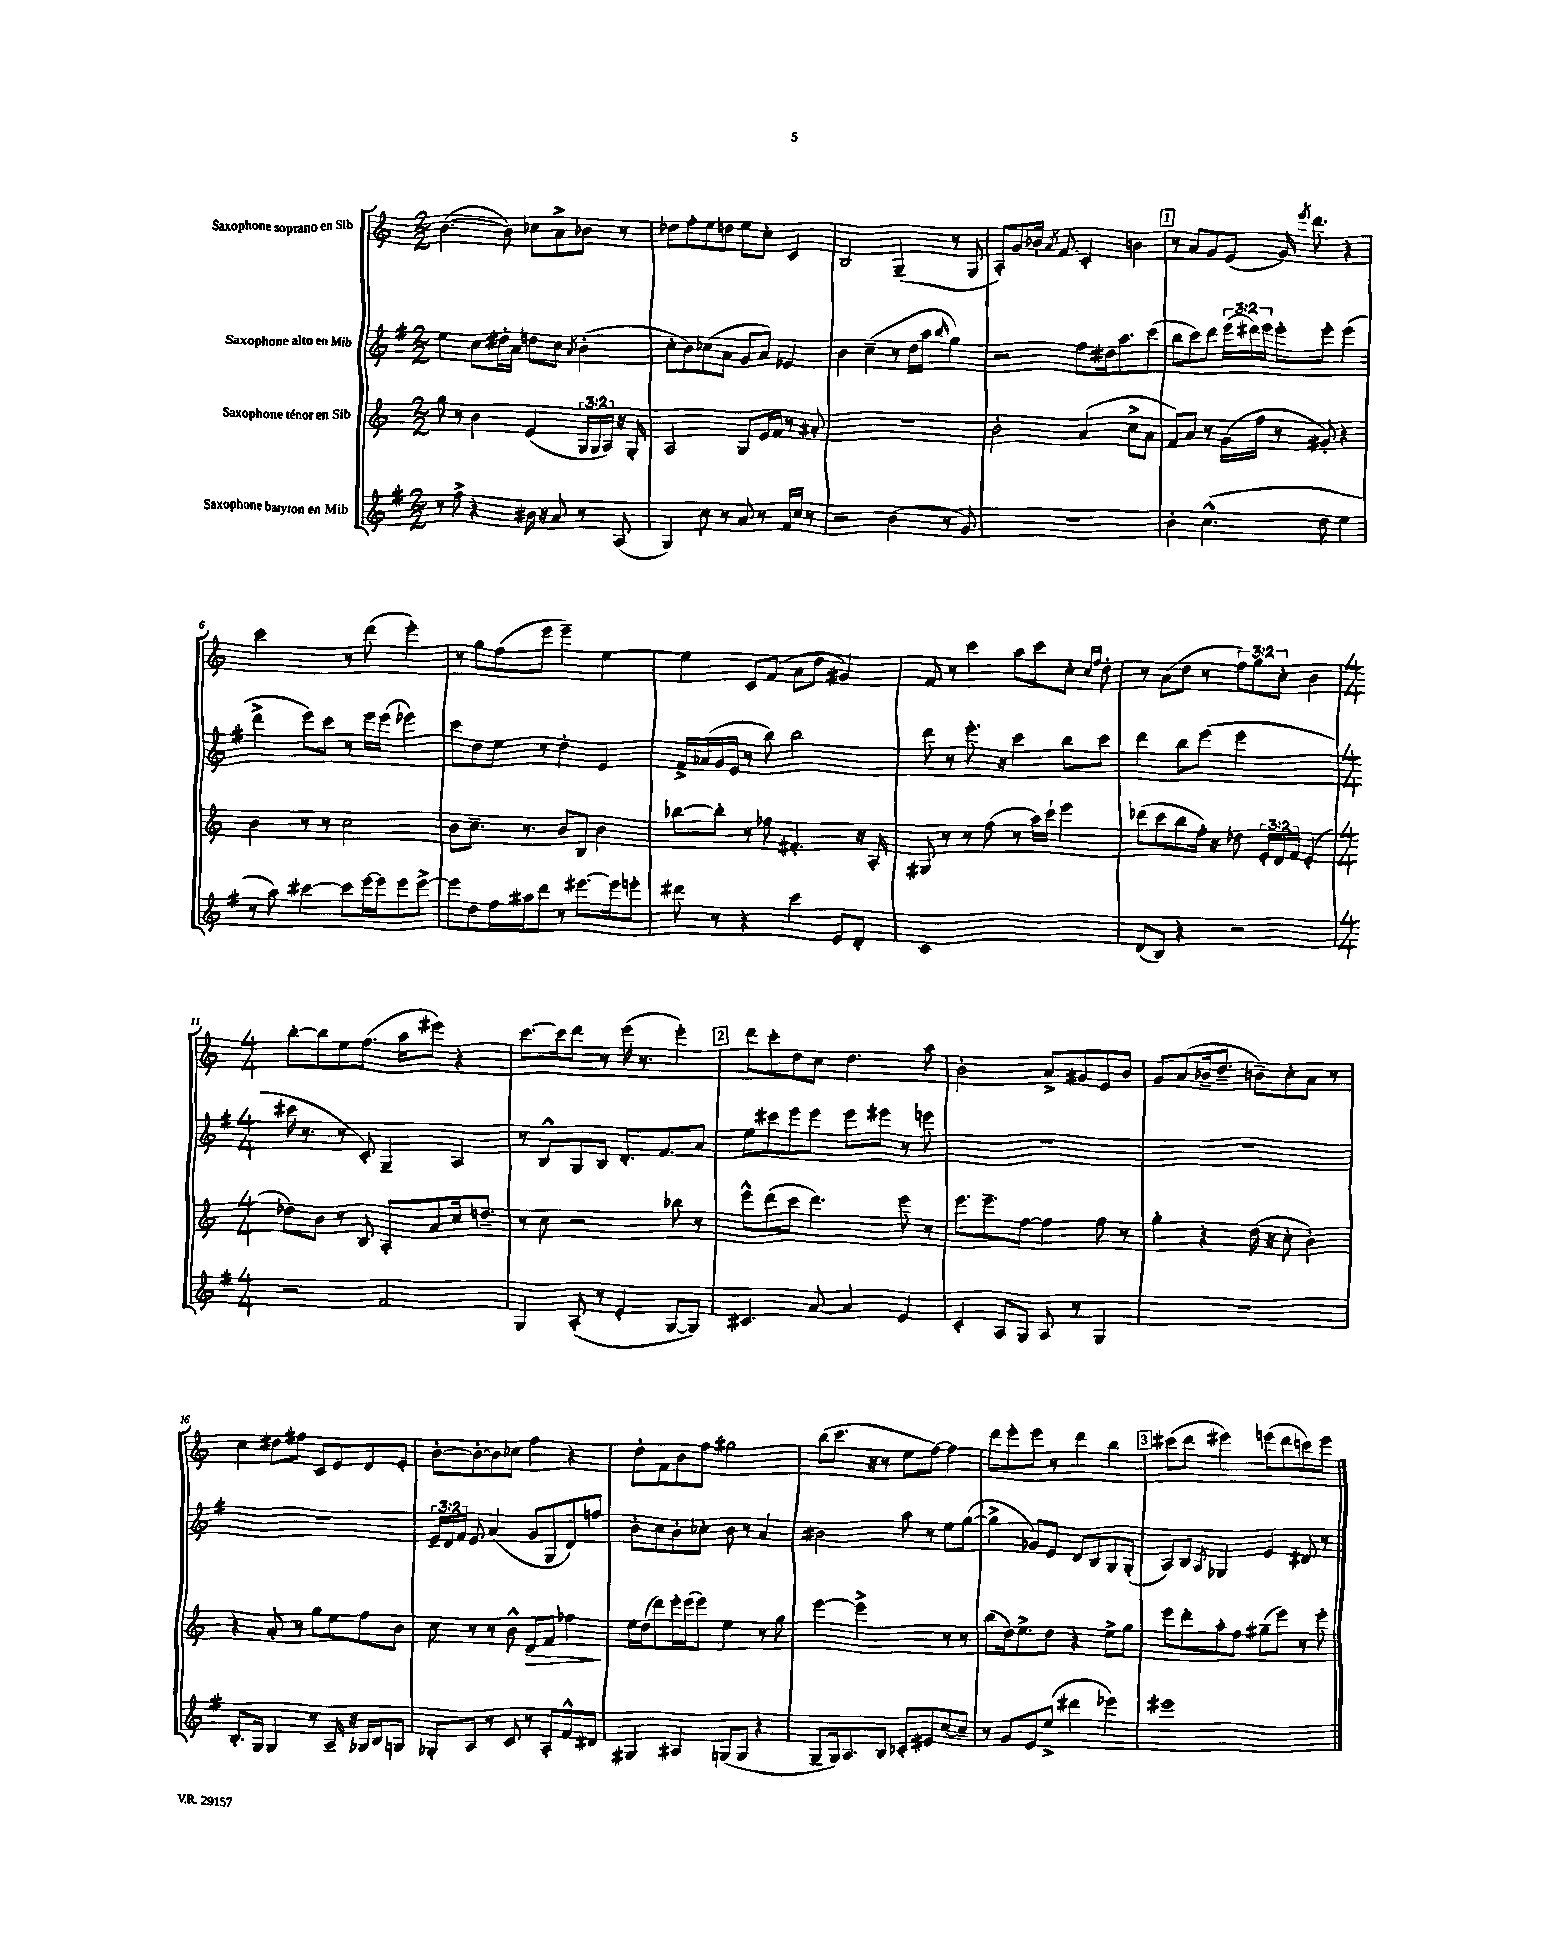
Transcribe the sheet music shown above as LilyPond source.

<<
\new StaffGroup <<
\new Staff = "s0" \with { instrumentName = "Saxophone soprano en Sib" } {
    \clef treble \key c \major \numericTimeSignature \time 2/2 \override Staff.TupletNumber.text = #tuplet-number::calc-fraction-text
    \autoBeamOff b'4.~( b'8) ces''8[ a'8-> bes'8] r8 |
    des''8[ f''8-. e''8 d''8] e''8[ c''8]-. c'4 |
    b2 g4--( r8 g8 |
    a8[-.) g'8 bes'16]-. \acciaccatura { a'8 } f'8. c'4-. b'4 |
    \mark \markup { \box "1" } r8 a'8[ g'8 e'8]( g'16) \acciaccatura { e'''8 } d'''8. r4 |
    c'''2 r8 d'''8( e'''4-.) |
    r8 g''8[ f''8( e'''8] e'''4--) e''4~ |
    e''4 c'8[ f'8]( a'8[ d''8] gis'4) |
    f'8 r8 c'''4 a''8[ c'''8 c''8]-. \grace { c''16[ f''16] } d''8-. |
    r8 a'8[( d''8] r8 \tuplet 3/2 { f''8[) g''8 c''8]-. } b'4 |
    \numericTimeSignature \time 4/4 b''8[~-. b''8 e''8 f''8.]( a''16[ eis'''8]) r4 |
    c'''8.[~ c'''16 d'''8] r8 e'''16( r8. e'''4-.) |
    \mark \markup { \box "2" } d'''8[ c'''8-. d''8 c''8] d''4. a''8 |
    b'2-. a'8[-> gis'8 e'8 b'8] |
    g'8[ a'8( bes'16-- d''8.]-- b'8[--) c''8-. a'8] r8 |
    c''4 dis''8[ fis''8] c'8[ e'8 d'8 e'8]-. |
    b'8[~-. b'8~-. b'8 ces''8] f''4 r4 |
    d''8[-. f'8 b'8 f''8] gis''2 |
    b''8[( c'''8.] r16 r8 e''8[ f''8]~) f''4 |
    d'''8[ e'''8-. e'''8] r8 d'''4 b''4 |
    \mark \markup { \box "3" } cis'''8[( d'''8] eis'''4) e'''8[( d'''8 c'''8) e'''8] \bar "|." |
}
\new Staff = "s1" \with { instrumentName = "Saxophone alto en Mib" } {
    \clef treble \key g \major \numericTimeSignature \time 2/2 \override Staff.TupletNumber.text = #tuplet-number::calc-fraction-text
    \autoBeamOff e''4 c''8[ dis''16-. a'16] d''8[ c''8] \acciaccatura { a'8 } b'4-.( |
    c''8[-. b'8) ces''8( a'8] g'8[ a'8]) ees'4 |
    b'4 c''4--( r8 d''16[ a''16] \grace { b''16 } g''4) |
    r2 fis''8[ dis''16 a''8. c'''8]( |
    \mark \markup { \box "1" } b''8[ c'''8) d'''8] \tuplet 3/2 { e'''16[( dis'''16) e'''16] } e'''8[-. e'''8]-. e'''4( |
    d'''4-> e'''8[) c'''8] r8 e'''16[ e'''16]( ees'''4) |
    c'''8[ d''8 e''8] r8 d''4-. e'4 |
    fis'16[-> aes'16( g'16 e'16] r8 b''8) b''2 |
    d'''8 r8 e'''8.-. r16 c'''4 b''8[ c'''8] |
    d'''4 b''8[ e'''8]( e'''2 |
    \numericTimeSignature \time 4/4 cis'''16 r8. r8 c'8-.) g4-- a4 |
    r8 b8[-^ g8 b8] d'8.[-. fis'8. a'8] |
    \mark \markup { \box "2" } e''8[ cis'''8 e'''8 e'''8] e'''8[ eis'''8] r8 e'''8 |
    R1 |
    R1 |
    R1 |
    \tuplet 3/2 { e'16[-- d'16 fis'16] } e'8 a'4( g'8[ g8 d'8) f''8] |
    b'8[-. c''8 b'8-. ces''8]-. b'8 r8 a'4 |
    bis'2 a''8 r8 e''8[ g''8]~( |
    g''4-> ges'8[) e'8] d'8[ b8 g8 g8]-.( |
    \mark \markup { \box "3" } a8[) b8] \acciaccatura { a8 } ges4 e'4 dis'8 r8 \bar "|." |
}
\new Staff = "s2" \with { instrumentName = "Saxophone ténor en Sib" } {
    \clef treble \key c \major \numericTimeSignature \time 2/2 \override Staff.TupletNumber.text = #tuplet-number::calc-fraction-text
    \autoBeamOff g''8 r8 b'4 e'4( \tuplet 3/2 { g16[ g16 a16]) } r16 g16-. |
    a2 g8[ e'16 f'16] r8 ais'8-. |
    R1 |
    b'2-. a'4( c''8[-> a'8] |
    \mark \markup { \box "1" } f'8[) a'8] r8 g'16[( f''16] r8 gis'8-.) r4 |
    b'4 r8 r8 c''2 |
    b'8[ c''8.]-- r8. b'8[ b8] b'4 |
    bes''8[~ bes''8]-. r8 fes''8 fis'4.-. r16 a16-. |
    gis8 r8 r8 f''8( r8 a''16[) c'''16]-! e'''4 |
    des'''8[( c'''8 b''8 f''16]-.) r16 des''8 \tuplet 3/2 { e'16[-. d'16 f'16] } e'4-.( |
    \numericTimeSignature \time 4/4 des''8[) b'8] r8 b8 a8[-. a'8 c''16 d''8.]-- |
    r8 c''8 r2 bes''8 r8 |
    \mark \markup { \box "2" } e'''8[-^ d'''8( c'''8] d'''4.) e'''8 r8 |
    e'''8.[ e'''8.-- f''8]~ f''4 f''8 r8 |
    g''4-. r4 d''16( r16 c''8-. b'4-.) |
    r4 a'8-. r8 g''8[ e''8 f''8 b'8] |
    c''8 r8 r8 b'8-^ d'8[\> f'8] fes''4\! |
    e''16[ d''16( d'''8) e'''16-. e'''16( e'''8]) e''4 r8 g''8 |
    e'''4~ e'''2-> r8 r8 |
    b''8[( d''16) e''8.-> d''8] r4 e''8[-> g''8] |
    \mark \markup { \box "3" } e'''8[ d'''8-. a''8-. f''8] gis''8[--( e'''8]) r8 e'''8-. \bar "|." |
}
\new Staff = "s3" \with { instrumentName = "Saxophone baryton en Mib" } {
    \clef treble \key g \major \numericTimeSignature \time 2/2
    \autoBeamOff r8 fis''8-> r4 bis'16 r16 a'8 r8 a8( |
    g4) c''8 r8 a'8 r8 fis'16[ c''16] r8 |
    r2 b'4( r8 g'8) |
    r1 |
    \mark \markup { \box "1" } b'4-. c''4.-^( d''8 e''4 |
    r8 a''8) cis'''4~ cis'''8[ e'''16~ e'''16 e'''8 e'''8]~-> |
    e'''8[ d''8 fis''16 ais''16 d'''8] r8 eis'''8.[~ eis'''16 e'''8]-. |
    dis'''8 r8 r4 c'''4 e'8[ d'8]-. |
    c'1 |
    d'8[( b8]) r4 r2 |
    \numericTimeSignature \time 4/4 r2 fis'2 |
    g4 a8-.( r8 e'4-. g8[~ g8]) |
    \mark \markup { \box "2" } cis'4. a'8~ a'4 e'4 |
    c'4-. a8[ g8] a8 r8 g4 |
    r1 |
    b8.[-. g16] g4 r8 a16-- r16 ges16[ b16 g8] |
    ges8[-. a8] r8 c'8 r8 a8[-. fis'8-^ dis'8] |
    gis4 ais4 g8[( g8] r4 |
    g8[-- g16) a8. b8] ces'8[-. eis'8 c''8~ c''8]-- |
    r8 g'8[ e'8 e''8]->( dis'''4 ees'''4) |
    \mark \markup { \box "3" } eis'''1 \bar "|." |
}
>>
>>
